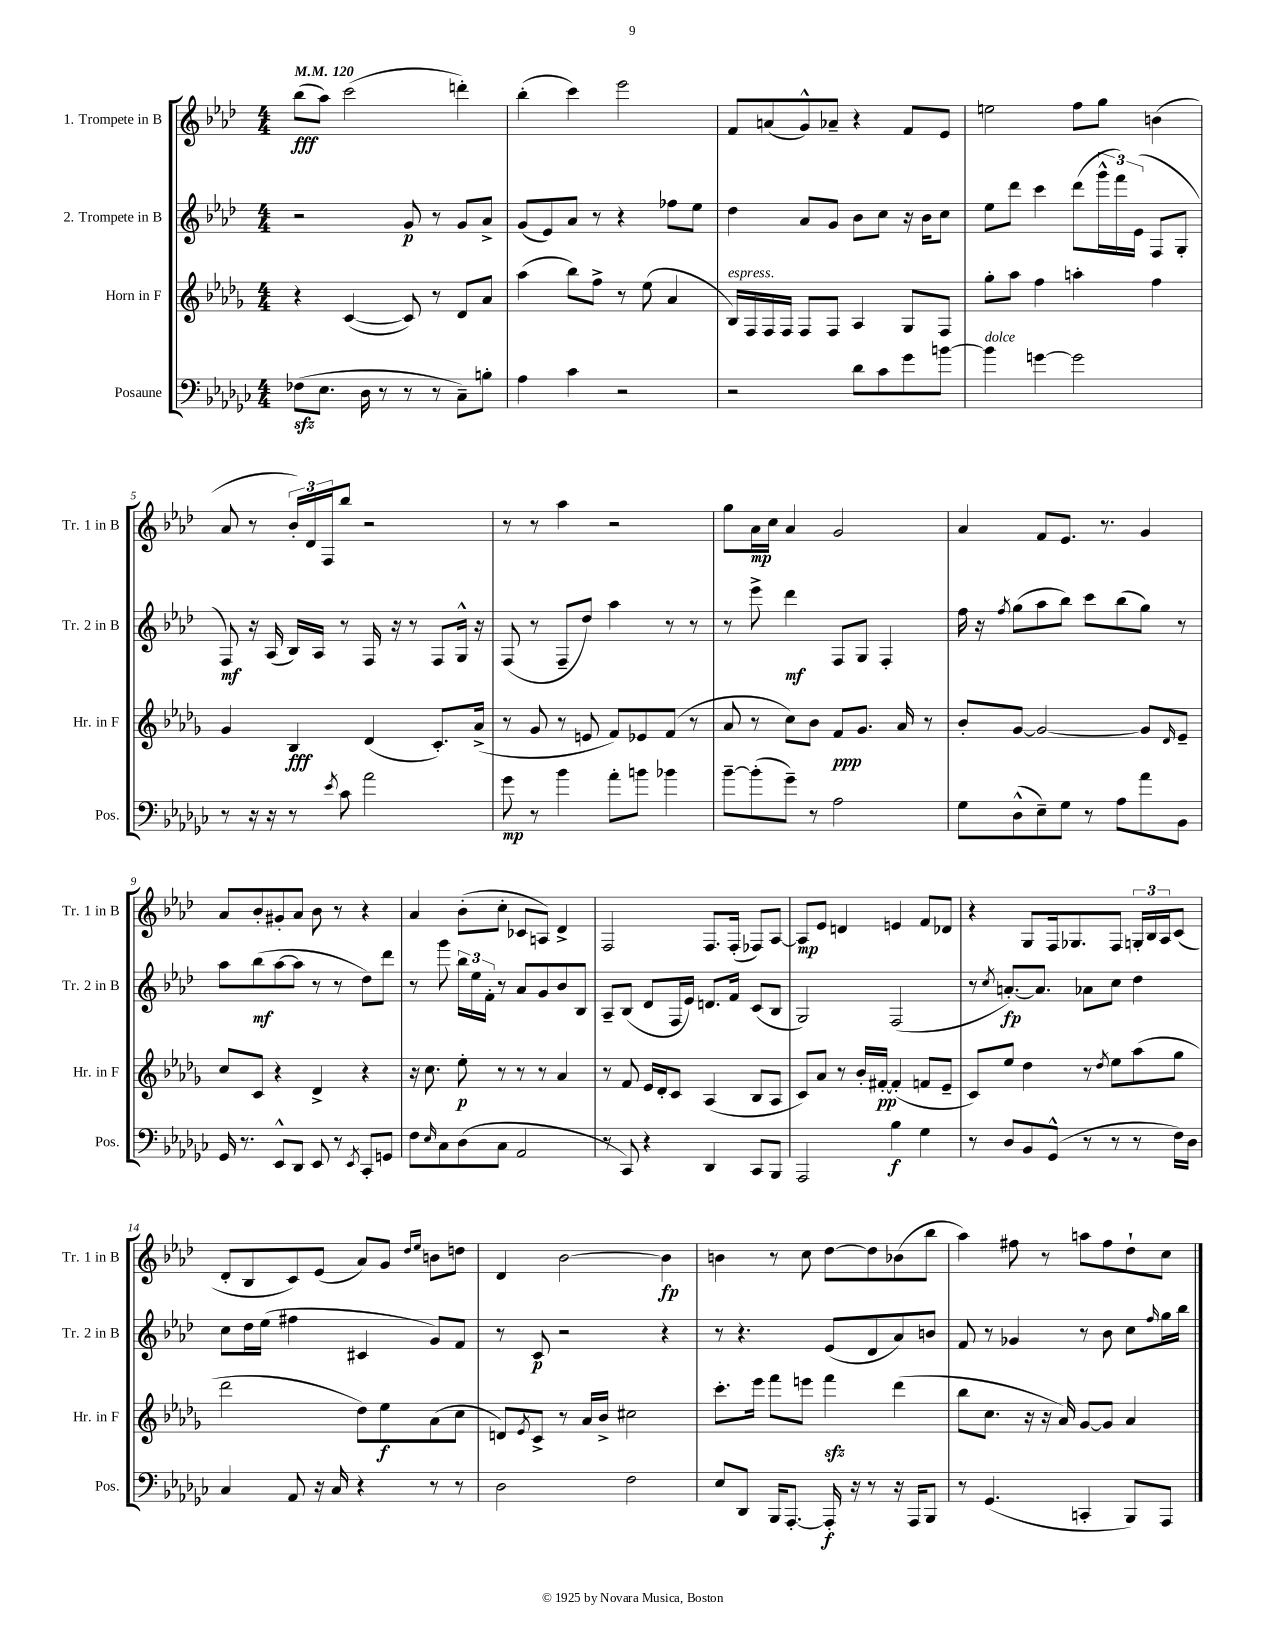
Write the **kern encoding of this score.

**kern	**kern	**kern	**kern
*staff4	*staff3	*staff2	*staff1
*clefF4	*clefG2	*clefG2	*clefG2
*k[b-e-a-d-g-c-]	*k[b-e-a-d-g-]	*k[b-e-a-d-]	*k[b-e-a-d-]
*M4/4	*M4/4	*M4/4	*M4/4
*MM120	*MM120	*MM120	*MM120
(8F-\L	4r	2r	(8bb-\L
8.E-\J	.	.	8aa-\J)
.	([4c/	.	(2ccc\
16D-\	.	.	.
8r	.	.	.
8r	8c/])	8g/	.
8r	8r	8r	.
8C-~\L)	8d-/L	8g/L	4ddd'\)
8B'\J	8a-/J	8a-^/J	.
=	=	=	=
4A-\	(4aa-\	(8g/L	(4bb-'\
.	.	8e-/)	.
4c-\	8bb-\L)	8a-/J	4ccc\)
.	8ff^\J	8r	.
2r	8r	4r	2eee-\
.	(8ee-\	.	.
.	4a-/	8ff-\L	.
.	.	8ee-\J	.
=	=	=	=
2r	16B-/LL)	4dd-\	8f/L
.	16F/	.	.
.	16F/	.	(8a/
.	16F/JJ	.	.
.	8F/L	8a-/L	8g^^/)
.	8F/J	8g/J	8a-~/J
8d-\L	4A-/	8b-\L	4r
8c-\	.	8cc\J	.
8g-\	8G-/L	16r	8f/L
.	.	16b-\LK	.
[8b\J	8F/J	8cc\J	8e-/J
=	=	=	=
4b\]	8gg-'\L	8ee-\L	2ee\
.	8aa-\J	8ddd-\J	.
[4g\	4ff\	4ccc\	.
2g\]	4aa'\	(8ddd-\L	8ff\L
.	.	24ggg^^\L	8gg\J
.	.	24fff\)	.
.	.	(24e-\JJ	.
.	4ff\	8F/L	(4b\
.	.	8G'/J	.
=	=	=	=
8r	4g-/	8F/)	8a-/
16r	.	16r	8r
16r	.	(16A-/	.
8r	4B-/	16B-/LL)	24b-'/LL)
.	.	.	24d-/
.	.	16A-/JJ	.
.	.	.	24F/J
8qe-/	.	.	.
8c-\	.	8r	8bb-/J
2a-\	(4d-/	16F/	2r
.	.	16r	.
.	.	8r	.
.	8.c'/L)	8F/L	.
.	.	16G^^/Jk	.
.	(16a-^/Jk	16r	.
=	=	=	=
8g-\	8r	(8F/	8r
8r	8g-/	8r	8r
4b-\	8r	8F~/L	4aa-\
.	8e/	8dd-/J)	.
8a-'\L	8f/L)	4aa-\	2r
8b\J	8e-/	.	.
4b-\	(8f/J	8r	.
.	8r	8r	.
=	=	=	=
[8b-~\L	8a-/	8r	8gg\L
(8b-'\]	8r	8eee-^\	16a-\L
.	.	.	16cc\JJ
8g-~\J)	8cc\L)	4ddd-\	4a-/
8r	8b-\J	.	.
2A-\	8f/L	8F/L	2g/
.	8.g-/J	8G/J	.
.	.	4F'/	.
.	16a-/	.	.
.	8r	.	.
=	=	=	=
8G-\L	8b-'/L	16ff\	4a-/
.	.	16r	.
.	.	8qff/	.
(8D-^^\	[8g-/J	(8gg\L	.
8E-~\)	2g-/_	8aa-\	8f/L
8G-\J	.	8bb-\J)	8.e-/J
8r	.	8ccc\L	.
.	.	.	8.r
8A-\L	.	(8bb-\	.
8a-\	8g-/]L	8gg\J)	4g/
.	16qqd-/	.	.
8BB-\J	8e-~/J	8r	.
=	=	=	=
16GG-/	8cc/L	8aa-\L	8a-/L
8.r	.	.	.
.	8c/J	(8bb-\	8b-'/
8EE-^^/L	4r	[8aa-\	8g#'/
8DD-/J	.	8aa-\]J	8a-/J
8EE-/	4d-^/	8r	8b-\
8r	.	8r	8r
8qEE-/	.	.	.
8CC-'/L	4r	8dd-\L)	4r
8GG/J	.	8ddd-\J	.
=	=	=	=
8F\L	16r	8r	4a-/
.	8.cc\	.	.
16qqE-/	.	.	.
8C-\	.	8ggg\	.
(8D-\	8ee-'\	24bb-\LL	(8b-'\L
.	.	24ee-\	.
.	.	24f'\JJ	.
8C-\J	8r	8r	8cc'\J
2AA-/	8r	8a-/L	8c-/L
.	8r	8g/	8A/J)
.	4a-/	8b-/	4d-^/
.	.	8B-/J	.
=	=	=	=
8r	8r	8A-~/L	2F/
8CC-/)	8f/	(8B-/J	.
4r	16e-/LL	8d-/L	.
.	16d-'/J	.	.
.	8c/J	16F/L	.
.	.	16e-/JJ)	.
4DD-/	(4A-/	8.d/L	8.F/L
.	.	16f/Jk	(16F'/Jk
8CC-/L	8B-/L	(8c/L	8F-/L)
8BBB-/J	8A-/J	8B-/J	[8A-/J
=	=	=	=
2AAA-/	8c/L)	2G/)	8A-/]L
.	8a-/J	.	8e-/J
.	8r	.	4d/
.	16b-'/LL	.	.
.	[16f#'/JJ	.	.
4B-\	(4f#'/]	(2F/	4e/
4G-\	8f/L	.	8f/L
.	8e-~/J	.	8d-/J
=	=	=	=
8r	8c/L)	8r	4r
.	.	8qcc/	.
8D-/L	8ee-/J	[8.a'/L)	.
8BB-/	4dd-\	.	8G/L
.	.	8.a/]J	.
(8GG-^^/J	.	.	16F/k
.	.	.	8.G-/
8r	8r	8a-\L	.
.	8qdd-/	.	.
8r	8ee-\L	8cc\J	8F/J
8r	(8aa-\	4dd-\	24G'/LL
.	.	.	24B-/
.	.	.	24A-/J
16F\LL)	8gg-\J	.	(8c/J
16D-\JJ	.	.	.
=	=	=	=
4C-/	2ddd-\	8cc\L	8d-'/L
.	.	16dd-\L	8B-/
.	.	(16ee-\JJ	.
8AA-/	.	4ff#\	8c/)
16r	.	.	(8e-/J
16C-/	.	.	.
4r	8dd-\L)	4c#/	8a-/L)
.	8ee-\	.	8g/J
.	.	.	16qqdd-/LL
.	.	.	16qqee-/JJ
8r	(8a-\	8g/L)	8b\L
8r	8cc\J	8f/J	8dd\J
=	=	=	=
2D-\	8d/L)	8r	4d-/
.	8qe-/	.	.
.	8c^/J	8c/	.
.	8r	2r	[2b-\
.	16a-/LL	.	.
.	16b-^/JJ	.	.
2F\	2cc#\	.	.
.	.	4r	4b-\]
=	=	=	=
8E-/L	8.ccc'\L	8r	4b\
8DD-/J	.	4.r	.
.	16eee-\Jk	.	.
16BBB-/LK	8fff\L	.	8r
[8.AAA-'/J	.	.	.
.	8eee\J	.	8cc\
16AAA-'/]	4fff\	(8e-/L	[8dd-\L
16r	.	.	.
8r	.	8d-/	8dd-\]
16r	(4ddd-\	8a-/)	(8b-\
16AAA-/LK	.	.	.
8BBB-/J	.	8b/J	8bb-\J
=	=	=	=
8r	8bb-\L	8f/	4aa-\)
(4.GG-/	8.cc\J	8r	.
.	.	4g-/	8ff#\
.	16r	.	.
.	16r	.	8r
.	16a-/)	.	.
4CC'/	[8g-/L	8r	8aa\L
.	8g-/]J	8b-\	8ff#\
8BBB-/L)	4a-/	8cc\L	8dd-`\
.	.	16qqff/	.
8AAA-/J	.	16gg\L	8cc\J
.	.	16bb-\JJ	.
==	==	==	==
*-	*-	*-	*-
